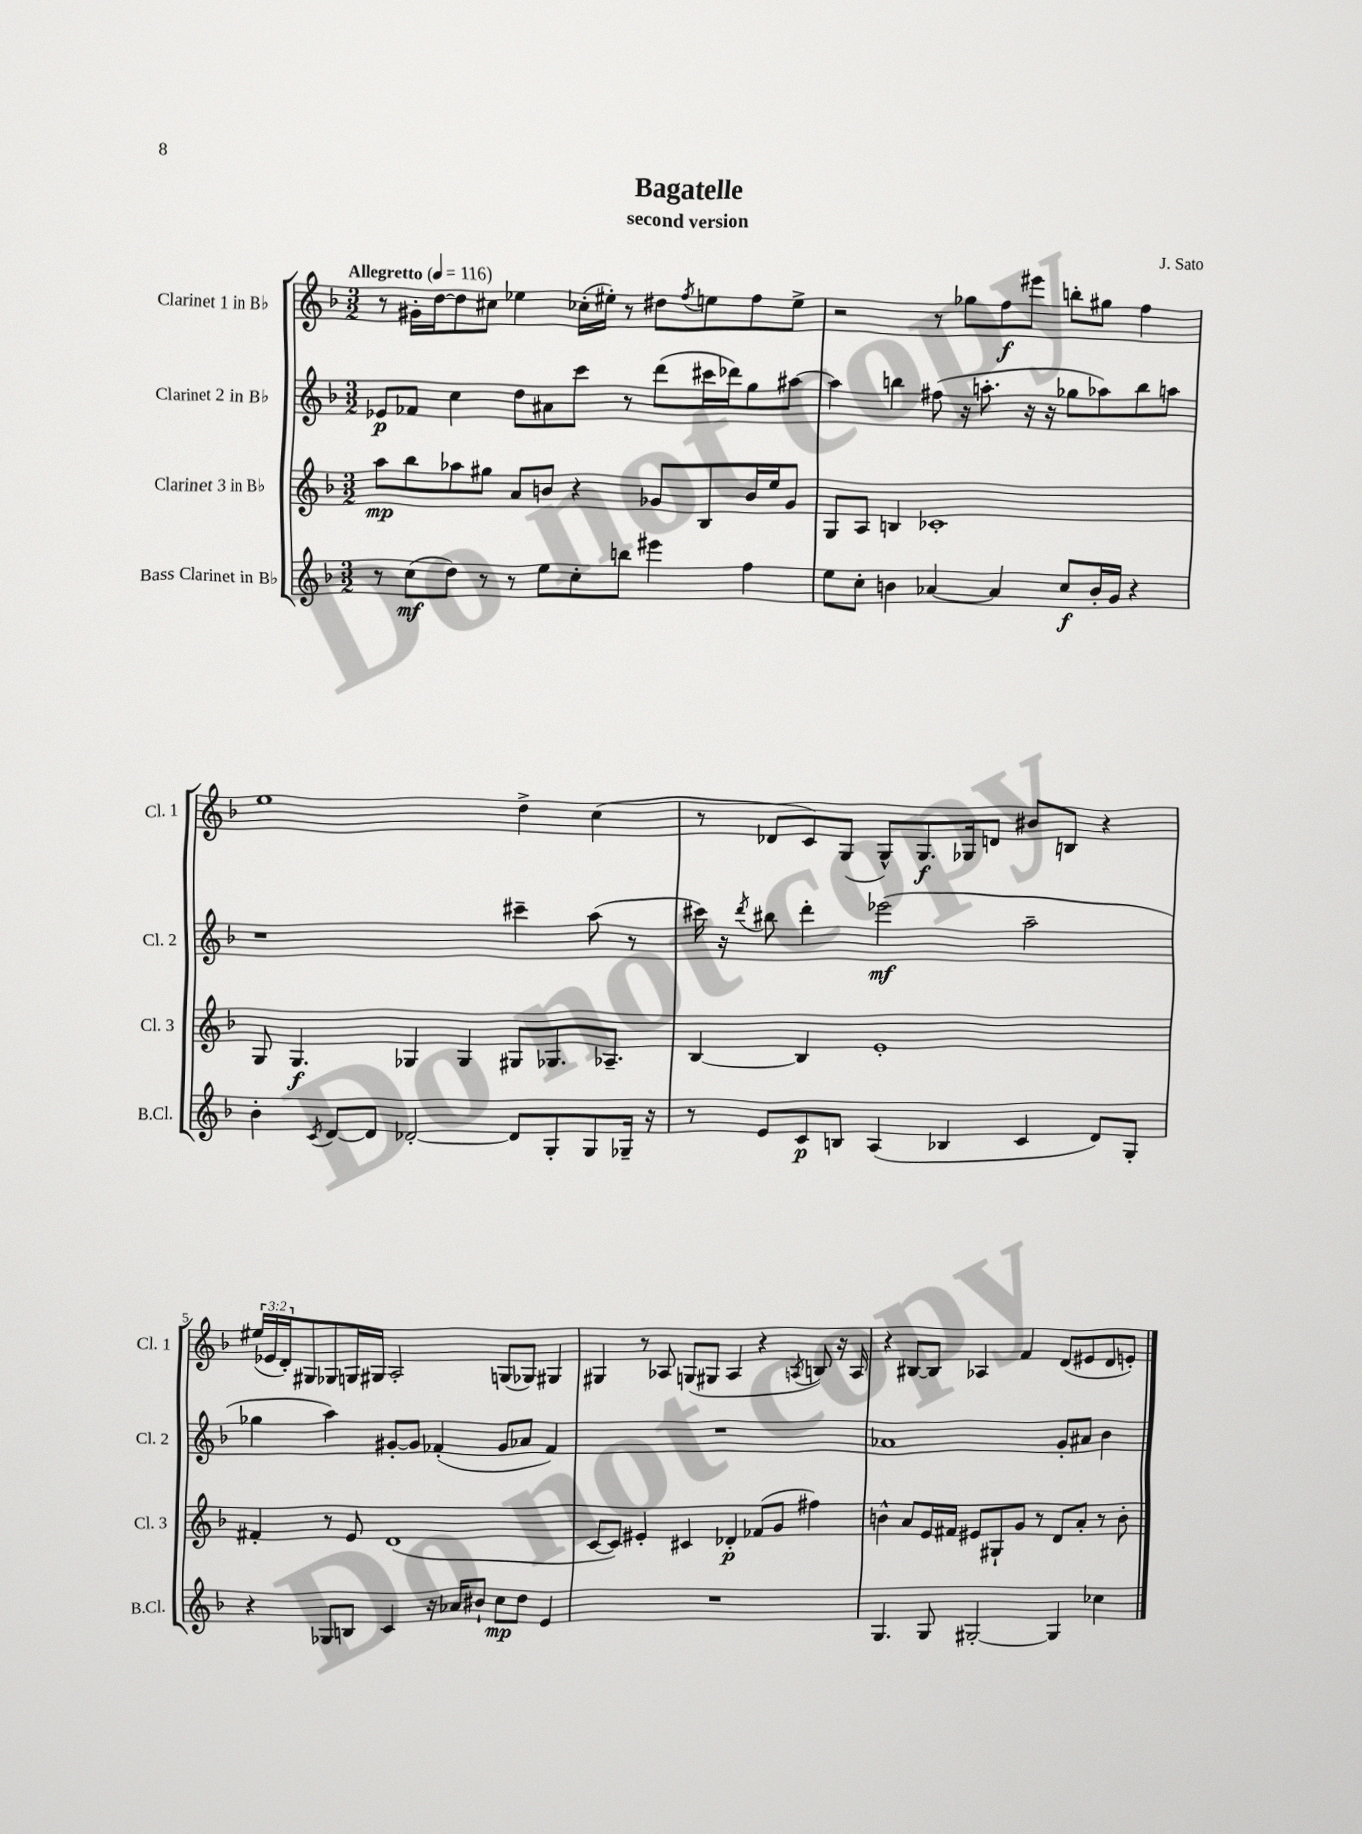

**kern	**dynam	**kern	**dynam	**kern	**dynam	**kern	**dynam
*part4	*part4	*part3	*part3	*part2	*part2	*part1	*part1
*staff4	*staff4	*staff3	*staff3	*staff2	*staff2	*staff1	*staff1
*I"Bass Clarinet in B♭	*	*I"Clarinet 3 in B♭	*	*I"Clarinet 2 in B♭	*	*I"Clarinet 1 in B♭	*
*I'B.Cl.	*	*I'Cl. 3	*	*I'Cl. 2	*	*I'Cl. 1	*
*clefG2	*	*clefG2	*	*clefG2	*	*clefG2	*
*k[b-]	*	*k[b-]	*	*k[b-]	*	*k[b-]	*
*M3/2	*	*M3/2	*	*M3/2	*	*M3/2	*
*MM116	*	*MM116	*	*MM116	*	*MM116	*
=1	=1	=1	=1	=1	=1	=1	=1
!	!	!	!	!	!	!LO:TX:a:B:t=Allegretto	!
8r	.	8aa\L	mp	8e-X/L	p	8r	.
(8cc\L	mf	8bb-\	.	8f-X/J	.	16g#X'\LL	.
.	.	.	.	.	.	[16dd\J	.
8dd\J)	.	8aa-X\	.	4cc\	.	8dd\]	.
8r	.	8gg#X\J	.	.	.	8cc#X\J	.
8r	.	8a/L	.	8dd\L	.	4ee-X\	.
8ee\L	.	8bn/J	.	8a#X\	.	.	.
8cc'\	.	4r	.	8ccc\J	.	(16cc-X'\LL	.
.	.	.	.	.	.	16ee#X'\JJ)	.
8bbn\J	.	.	.	8r	.	8r	.
4eee#X\	.	8g-X/L	.	(8ddd\L	.	8dd#X\L	.
.	.	.	.	.	.	8qff/	.
.	.	8B-/	.	16ccc#X\L	.	8een\	.
.	.	.	.	16ddd-X\J)	.	.	.
4ff\	.	16b/L	.	8gg\	.	8ff\	.
.	.	16ee/J	.	.	.	.	.
.	.	8g-/J	.	[8aa#X\J	.	8ee^\J	.
=2	=2	=2	=2	=2	=2	=2	=2
8ee\L	.	8G/L	.	4aa#\]	.	2r	.
8cc'\J	.	8A/J	.	.	.	.	.
4bn\	.	4Bn/	.	4bbn\	.	.	.
[4a-X/	.	1c-X'	.	(8ff#X\	.	8r	.
.	.	.	.	16r	.	8gg-X\L	.
.	.	.	.	8.aan'\	.	.	.
4a-/]	.	.	.	.	.	8ff\	f
.	.	.	.	16r	.	8eee#X\J	.
.	.	.	.	16r	.	.	.
8cc/L	f	.	.	8gg-X\L	.	8bbn'\L	.
16b'/L	.	.	.	8aa-X\)	.	8gg#X\J	.
16g/JJ	.	.	.	.	.	.	.
4r	.	.	.	8bb\	.	4ff\	.
.	.	.	.	8aan\J	.	.	.
!!LO:LB:g=z
=3	=3	=3	=3	=3	=3	=3	=3
4b-'\	.	8G/	.	1r	.	1ee	.
.	.	4.G/	f	.	.	.	.
8qc/	.	.	.	.	.	.	.
[8d/L	.	.	.	.	.	.	.
8d/J]	.	.	.	.	.	.	.
[2d-X'/	.	4G-X/	.	.	.	.	.
.	.	4G-/	.	.	.	.	.
8d-/L]	.	8G#X/L	.	4ccc#X~\	.	4dd^\	.
8G'/	.	8.G-X/	.	.	.	.	.
8G/	.	.	.	(8aa\	.	(4cc\	.
.	.	8.A-X~/J	.	.	.	.	.
16G-X~/Jk	.	.	.	8r	.	.	.
16r	.	.	.	.	.	.	.
=4	=4	=4	=4	=4	=4	=4	=4
8r	.	[4B-/	.	16ccc#X\)	.	8r	.
.	.	.	.	16r	.	.	.
.	.	.	.	8qddd/	.	.	.
8e/L	.	.	.	8bb#X\	.	8d-X/L	.
8c/	p	4B-/]	.	4ddd'\	.	8c/)	.
8Bn/J	.	.	.	.	.	(8G/J	.
(4A/	.	1e'	.	(2eee-X\	mf	8G^^/L)	.
.	.	.	.	.	.	8.G/	f
4B-X/	.	.	.	.	.	.	.
.	.	.	.	.	.	16G-X/k	.
.	.	.	.	.	.	8dn/J	.
4c/	.	.	.	2aa~\	.	8b#X/L	.
.	.	.	.	.	.	8Bn/J	.
8d/L)	.	.	.	.	.	4r	.
8G'/J	.	.	.	.	.	.	.
!!LO:LB:g=z
=5	=5	=5	=5	=5	=5	=5	=5
4r	.	4f#X'/	.	4gg-X\	.	(24ee#X/LL	.
.	.	.	.	.	.	24e-X/	.
.	.	.	.	.	.	24d'/J)	.
.	.	.	.	.	.	8G#X/	.
8G-X/L	.	8r	.	4aa\)	.	8G-X/	.
8Bn/J	.	8e/	.	.	.	16Gn/L	.
.	.	.	.	.	.	16G#X/JJ	.
4c/	.	(1d	.	[8g#X'/L	.	2A'/	.
.	.	.	.	8g#/J]	.	.	.
16r	.	.	.	(4f-X'/	.	.	.
16a-X/KL	.	.	.	.	.	.	.
8b#X`/J	.	.	.	.	.	.	.
8cc\L	mp	.	.	8g#/L	.	(8Gn/L	.
8dd\J	.	.	.	8a-X/J	.	8G-X/J)	.
4e/	.	.	.	4f-/)	.	4G#X/	.
=6	=6	=6	=6	=6	=6	=6	=6
1.r	.	[8c/L	.	1.r	.	4G#X/	.
.	.	8c/J])	.	.	.	.	.
.	.	4e#X'/	.	.	.	8r	.
.	.	.	.	.	.	8A-X/	.
.	.	4c#X/	.	.	.	(8Gn/L	.
.	.	.	.	.	.	8G#X/J	.
.	.	4d-X'/	p	.	.	4A-/	.
.	.	(8f-X/L	.	.	.	4r	.
.	.	8g/J	.	.	.	.	.
.	.	.	.	.	.	8qAn/	.
.	.	4ff#X\)	.	.	.	8Bn/)	.
.	.	.	.	.	.	16r	.
.	.	.	.	.	.	16A/	.
=7	=7	=7	=7	=7	=7	=7	=7
4.G/	.	4bn^^\	.	1a-X	.	4r	.
.	.	8a/L	.	.	.	[8B#X/L	.
8G/	.	16e/L	.	.	.	8B#/J]	.
.	.	16f#X/JJ	.	.	.	.	.
[2G#X'/	.	8e#X/L	.	.	.	4A-X/	.
.	.	8G#X`/	.	.	.	.	.
.	.	8g/J	.	.	.	4f/	.
.	.	8r	.	.	.	.	.
4G#/]	.	8d/L	.	8g'/L	.	(8d/L	.
.	.	8a'/J	.	8a#X/J	.	8e#X/	.
4cc-X\	.	8r	.	4b-\	.	8d/	.
.	.	8b'\	.	.	.	8en'/J)	.
==	==	==	==	==	==	==	==
*-	*-	*-	*-	*-	*-	*-	*-
